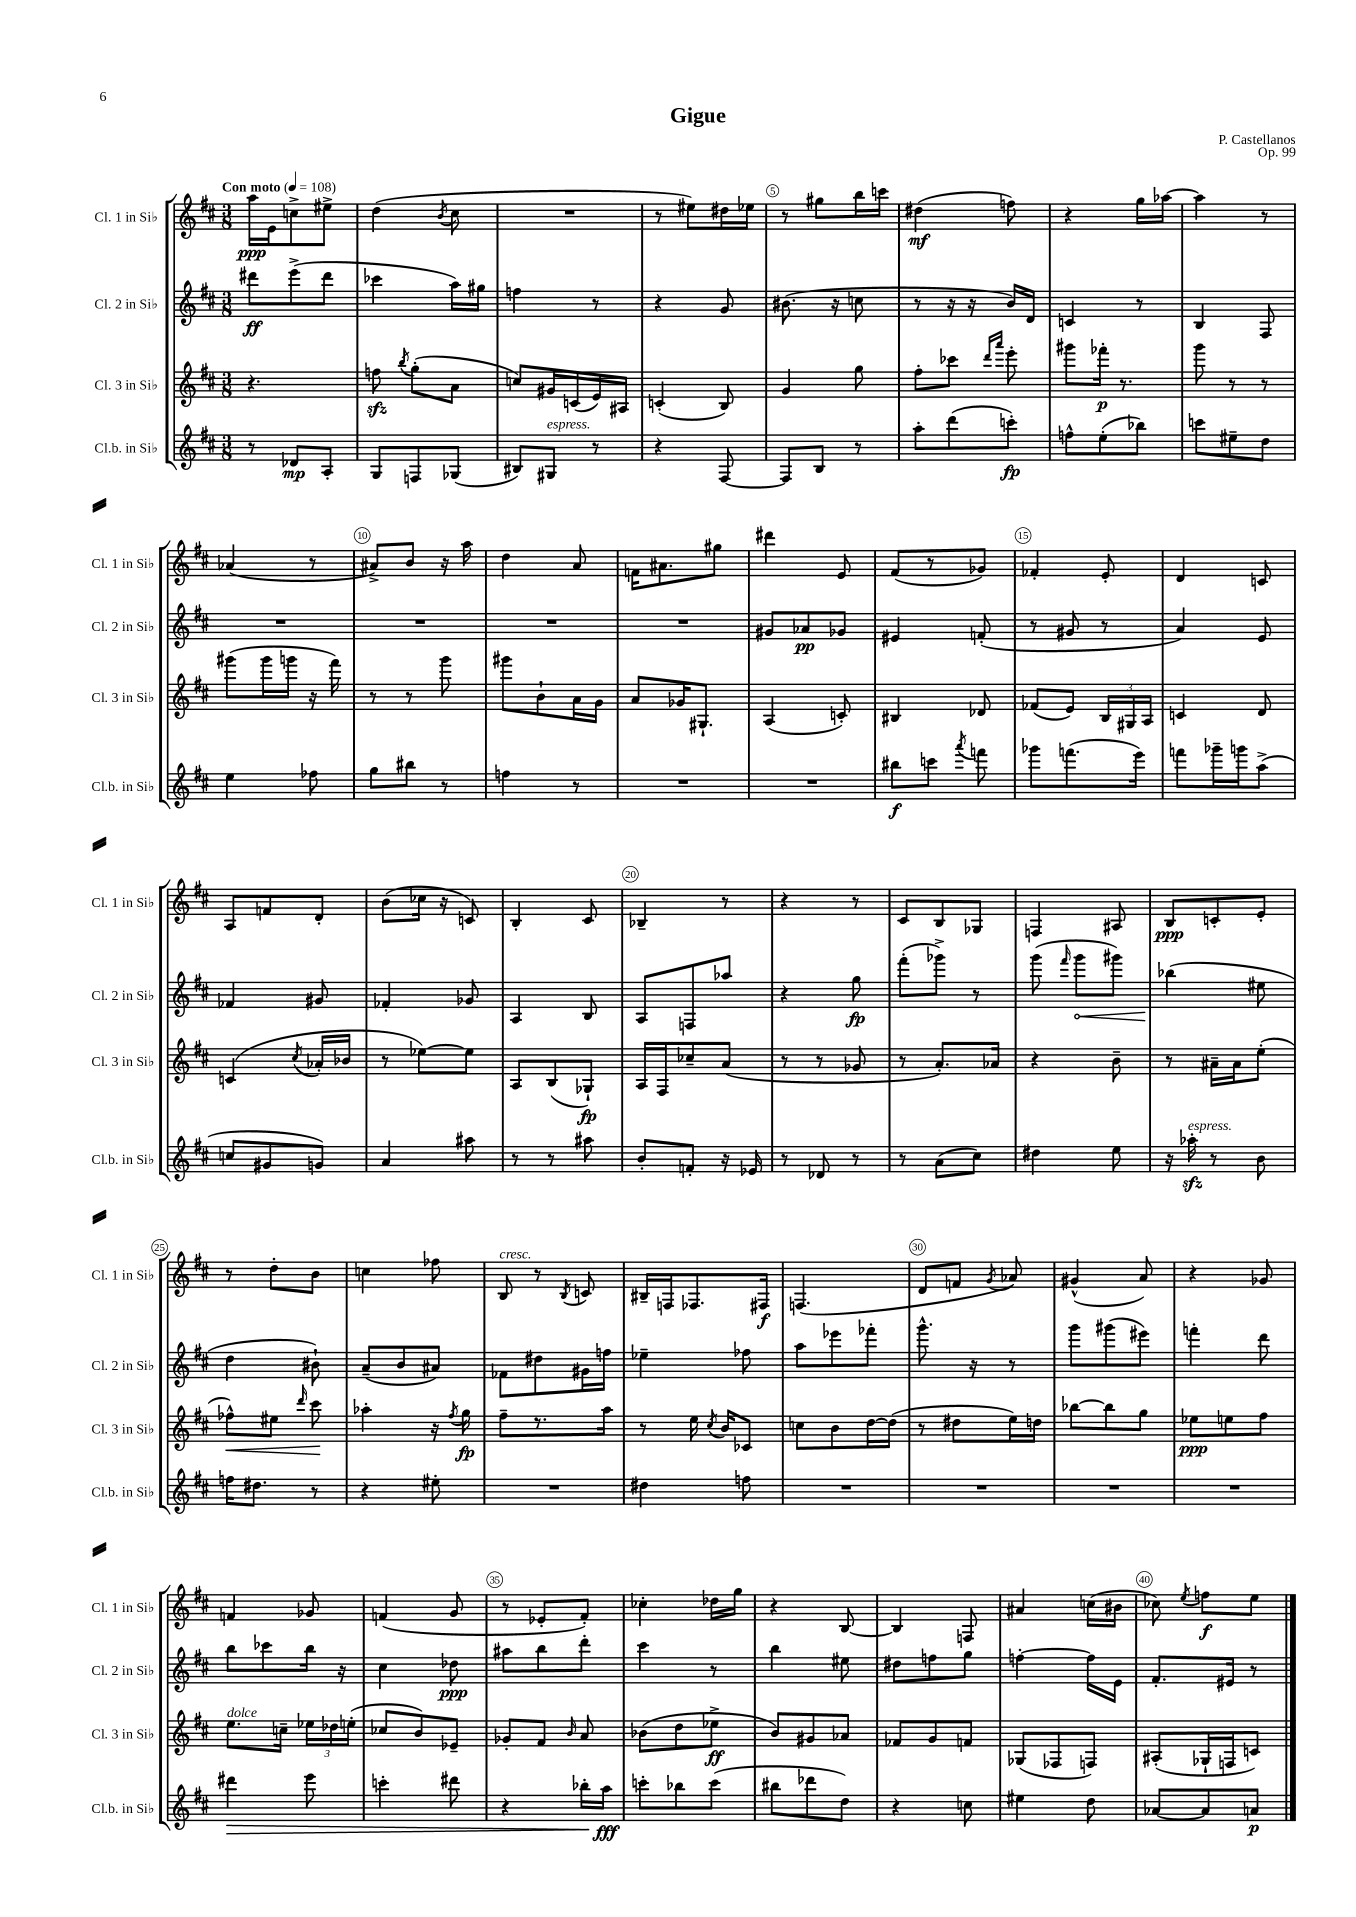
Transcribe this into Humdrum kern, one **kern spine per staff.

**kern	**kern	**kern	**kern
*staff4	*staff3	*staff2	*staff1
*clefG2	*clefG2	*clefG2	*clefG2
*k[f#c#]	*k[f#c#]	*k[f#c#]	*k[f#c#]
*M3/8	*M3/8	*M3/8	*M3/8
*MM108	*MM108	*MM108	*MM108
8r	4.r	8ddd#\L	16aa\LL
.	.	.	16e\J
8d-/L	.	(8eee^\	8cc^\
8A'/J	.	8ddd#\J	8ee#^\J
=	=	=	=
8G/L	8ff\	4ccc-\	(4dd\
.	8qbb/	.	.
8F/	(8gg'\L	.	.
.	.	.	8qb/
(8G-/J	8a\J	16aa\LL)	8cc#\
.	.	16gg#\JJ	.
=	=	=	=
8B#/L)	8cc/L)	4ff\	4.r
8G#/J	16g#/L	.	.
.	(16c/	.	.
8r	16e/)	8r	.
.	16A#/JJ	.	.
=	=	=	=
4r	(4c'/	4r	8r
.	.	.	8ee#\L)
[8F#/	8B/)	8g/	16dd#\L
.	.	.	16ee-\JJ
=	=	=	=
8F#/]L	4g/	(8.b#\	8r
8B/J	.	.	8gg#\L
.	.	16r	.
8r	8gg\	8cc\	16bb\L
.	.	.	16ccc\JJ
=	=	=	=
8aa'\L	8ff#'\L	8r	(4dd#\
(8ddd\	8ccc-\J	16r	.
.	.	16r	.
.	16qqddd/LL	.	.
.	16qqaaa/JJ	.	.
8ccc'\J)	8eee'\	16b/LL)	8ff\)
.	.	16d/JJ	.
=	=	=	=
8ff^^\L	8ggg#\L	4c/	4r
(8ee'\	16fff-'\Jk	.	.
.	8.r	.	.
8bb-\J)	.	8r	16gg\LL
.	.	.	[16aa-\JJ
=	=	=	=
8ccc\L	8ggg\	4B/	4aa-\]
8ee#~\	8r	.	.
8dd\J	8r	8F#/	8r
=	=	=	=
4ee\	(8ggg#\L	4.r	(4a-/
.	16ggg#\L	.	.
.	16ggg\JJ	.	.
8ff-\	16r	.	8r
.	16fff#\)	.	.
=	=	=	=
8gg\L	8r	4.r	8a#^/L)
8bb#\J	8r	.	8b/J
8r	8ggg\	.	16r
.	.	.	16aa\
=	=	=	=
4ff\	8ggg#\L	4.r	4dd\
.	8b`\	.	.
8r	16a\L	.	8a/
.	16g\JJ	.	.
=	=	=	=
4.r	8a/L	4.r	16f\LK
.	.	.	8.a#\
.	16g-/K	.	.
.	8.G#`/J	.	.
.	.	.	8gg#\J
=	=	=	=
4.r	(4A/	8g#/L	4ddd#\
.	.	8a-/	.
.	8c'/)	8g-/J	8e/
=	=	=	=
8bb#\L	4B#/	4e#/	(8f#/L
8ccc\J	.	.	8r
8qaaa/	.	.	.
8fff\	8d-/	(8f'/	8g-/J)
=	=	=	=
8ggg-\L	(8f-/L	8r	4f-'/
(8.fff\	8e/J)	8g#/	.
.	24B/LL	8r	8e'/
.	24G#/	.	.
16eee\Jk)	.	.	.
.	24A/JJ	.	.
=	=	=	=
8fff\L	4c/	4a/)	4d/
16ggg-~\L	.	.	.
16ggg\J	.	.	.
(8aa^\J	8d/	8e/	8c/
=	=	=	=
8cc/L	(4c/	4f-/	8A/L
8g#/	.	.	8f/
.	8qcc#/	.	.
8g/J)	16a-'/LL	8g#/	8d'/J
.	16b-/JJ	.	.
=	=	=	=
4a/	8r	4f-'/	(8b\L
.	[8ee-\L)	.	16cc-\Jk
.	.	.	16r
8aa#\	8ee-\]J	8g-/	8c/)
=	=	=	=
8r	8A/L	4A/	4B'/
8r	(8B/	.	.
8aa#\	8G-`/J)	8B/	8c#/
=	=	=	=
8b'/L	16A/LL	8A/L	4B-~/
.	16F#/J	.	.
8f'/J	8cc-~/	8F/	.
16r	(8a/J	8aa-/J	8r
16e-/	.	.	.
=	=	=	=
8r	8r	4r	4r
8d-/	8r	.	.
8r	8g-/	8gg\	8r
=	=	=	=
8r	8r	(8fff#'\L	8c#/L
(8a\L	8.a'/L)	8ggg-^\J)	8B/
8cc#\J)	.	8r	8G-/J
.	16a-/Jk	.	.
=	=	=	=
4dd#\	4r	(8ggg\	4F/
.	.	16qqfff#/	.
.	.	8ggg\L	.
8ee\	8b~\	8ggg#\J)	8A#/
=	=	=	=
16r	8r	(4bb-\	8B/L
16aa-'\	.	.	.
8r	16a#~\LL	.	8c'/
.	16a#\J	.	.
8b\	(8ee'\J	8ee#\	8e'/J
=	=	=	=
16ff\LK	8ff-^^\L)	4dd\	8r
8.dd#\J	.	.	.
.	8ee#\J	.	8dd'\L
.	16qqddd/	.	.
8r	8ccc#\	8b#`\)	8b\J
=	=	=	=
4r	4aa-'\	(8a~/L	4cc\
.	.	8b/	.
8ee#'\	16r	8a#/J)	8ff-\
.	8qff#/	.	.
.	16gg\	.	.
=	=	=	=
4.r	8ff#~\L	8f-\L	8B/
.	8.r	8dd#\	8r
.	.	.	8qB/
.	.	16g#\L	8c/
.	16aa\Jk	16ff\JJ	.
=	=	=	=
4dd#\	8r	4ee-~\	16B#~/LL
.	.	.	16F/J
.	16ee\	.	8.F-/
.	8qcc#/	.	.
.	16b/LK	.	.
8ff\	8c-/J	8ff-\	.
.	.	.	16F#/Jk
=	=	=	=
4.r	8cc\L	8aa\L	(4.F/
.	8b\	8eee-\	.
.	[16dd\L	8fff-'\J	.
.	(16dd\]JJ	.	.
=	=	=	=
4.r	8r	8.ggg^^\	8d/L
.	8dd#\L	.	8f/J
.	.	16r	.
.	.	.	8qg/
.	16ee\L)	8r	8a-/)
.	16dd\JJ	.	.
=	=	=	=
4.r	[8bb-\L	8ggg\L	(4g#^^/
.	8bb-\]	(8ggg#\	.
.	8gg\J	8eee#\J)	8a/)
=	=	=	=
4.r	8ee-\L	4fff'\	4r
.	8ee\	.	.
.	8ff#\J	8ddd\	8g-/
=	=	=	=
4ddd#\	8.ee\L	8bb\L	4f/
.	.	8ccc-\	.
.	16cc~\Jk	.	.
8eee\	24ee-\LL	16bb\Jk	8g-/
.	24dd-\	.	.
.	.	16r	.
.	(24ee'\JJ	.	.
=	=	=	=
4ccc'\	8cc-/L	4cc#\	(4f/
.	8b/)	.	.
8ddd#\	8e-~/J	8dd-\	8g/
=	=	=	=
4r	8g-'/L	8aa#\L	8r
.	8f#/J	8bb\	8e-'/L
.	16qqb/	.	.
16bb-'\LL	8a/	8ddd'\J	8f#'/J)
16aa\JJ	.	.	.
=	=	=	=
8ccc'\L	(8b-\L	4ccc#\	4cc-'\
8bb-\	8dd\	.	.
(8ccc\J	8ee-^\J	8r	16dd-\LL
.	.	.	16gg\JJ
=	=	=	=
8bb#\L	8b/L)	4bb\	4r
8ddd-\	8g#/	.	.
8dd\J)	8a-/J	8ee#\	[8B/
=	=	=	=
4r	8f-/L	8dd#\L	4B/]
.	8g/	8ff\	.
8cc\	8f/J	8gg\J	8F/
=	=	=	=
4ee#\	(8G-/L	[4ff'\	4a#/
.	8F-/	.	.
8dd\	8F/J)	16ff\]LL	(16cc\LL
.	.	16e\JJ	16b#\JJ
=	=	=	=
[8a-/L	(8A#'/L	8.f#'/L	8cc-\)
.	.	.	8qee/
8a-/]	16G-`/L	.	8ff\L
.	16F/J	16e#/Jk	.
8a/J	8c/J)	8r	8ee\J
==	==	==	==
*-	*-	*-	*-
